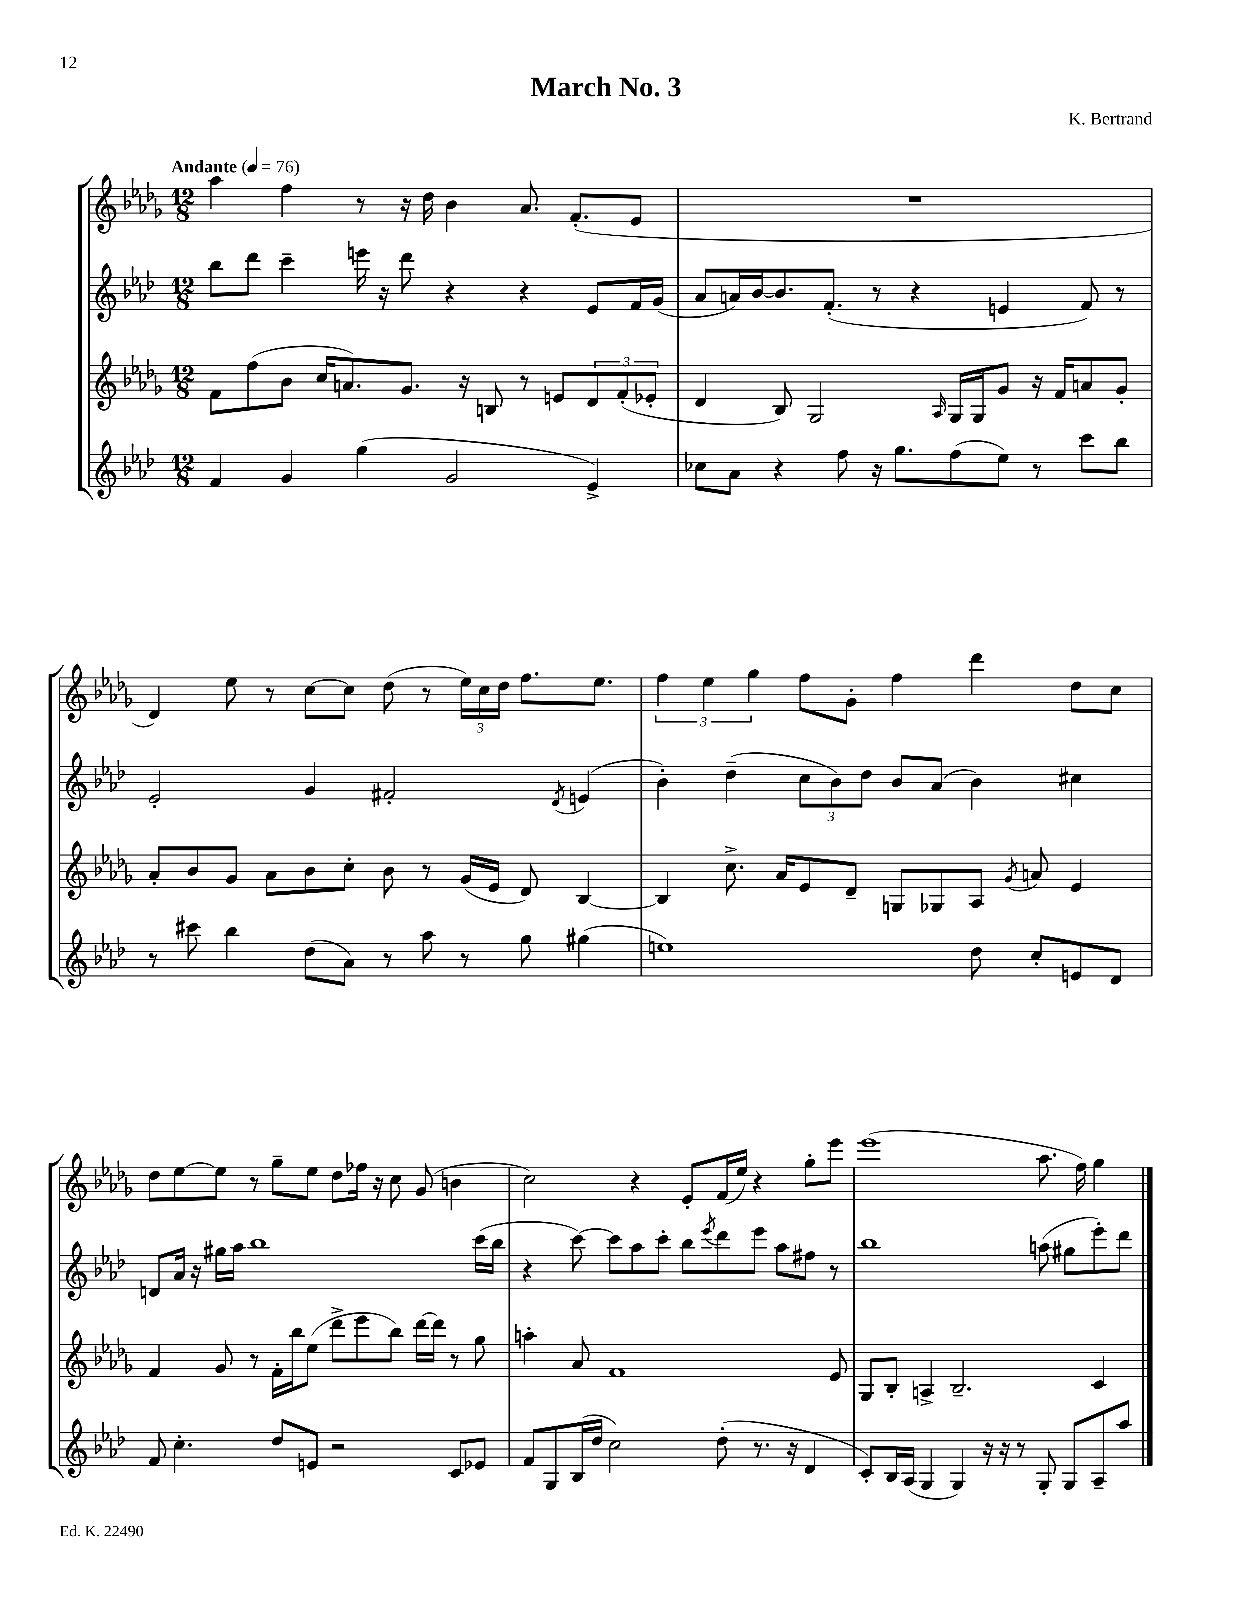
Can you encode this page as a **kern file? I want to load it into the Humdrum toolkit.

**kern	**kern	**kern	**kern
*part4	*part3	*part2	*part1
*staff4	*staff3	*staff2	*staff1
*clefG2	*clefG2	*clefG2	*clefG2
*k[b-e-a-d-]	*k[b-e-a-d-g-]	*k[b-e-a-d-]	*k[b-e-a-d-g-]
*M12/8	*M12/8	*M12/8	*M12/8
*MM76	*MM76	*MM76	*MM76
=1	=1	=1	=1
!	!	!	!LO:TX:a:B:t=Andante
4f/	8f\L	8bb-\L	4aa-\
.	(8ff\	8ddd-\J	.
4g/	8b-\J	4ccc~\	4ff\
.	16cc/KL	.	.
.	8.an/)	.	.
(4gg\	.	16eeen\	8r
.	.	16r	.
.	8.g-/J	8ddd-\	16r
.	.	.	16dd-\
2g/	.	4r	4b-\
.	16r	.	.
.	8Bn/	.	.
.	8r	4r	8.a-/
.	8en/L	.	.
.	.	.	(8.f'/L
4e-^/)	12d-/	8e-/L	.
.	(12f'/	.	.
.	.	16f/L	8e-/J
.	12e-X'/J	.	.
.	.	(16g/JJ	.
=2	=2	=2	=2
8cc-X\L	4d-/	8a-/L	1.r
8a-\J	.	16an/L)	.
.	.	[16b-/J	.
4r	8B-/)	8.b-/]	.
.	2G-/	.	.
.	.	(8.f'/J	.
8ff\	.	.	.
16r	.	8r	.
8.gg\L	.	.	.
.	.	4r	.
.	16qqA-/	.	.
(8ff\	16G-/LL	.	.
.	16G-/J	.	.
8ee-\J)	8g-/J	4en/	.
8r	16r	.	.
.	16f/KL	.	.
8ccc\L	8an/	8f/)	.
8bb-\J	8g-'/J	8r	.
!!LO:LB:g=z
=3	=3	=3	=3
8r	8a-'/L	2e-'/	4d-/)
8ccc#X\	8b-/	.	.
4bb-\	8g-/J	.	8ee-\
.	8a-\L	.	8r
(8dd-\L	8b-\	4g/	[8cc\L
8a-\J)	8cc'\J	.	8cc\J]
8r	8b-\	2f#X'/	(8dd-\
8aa-\	8r	.	8r
8r	(16g-/LL	.	24ee-\LL)
.	.	.	24cc\
.	16e-/JJ	.	.
.	.	.	24dd-\JJ
8gg\	8d-/)	.	8.ff\L
.	.	8qd-/	.
(4gg#X\	[4B-/	(4en/	.
.	.	.	8.ee-\J
=4	=4	=4	=4
1een)	4B-/]	4b-'\)	6ff\
.	.	.	6ee-\
.	8.cc^\	(4dd-~\	.
.	.	.	6gg-\
.	16a-/KL	.	.
.	8e-/	12cc\L	8ff\L
.	.	12b-\)	.
.	8d-~/J	.	8g-'\J
.	.	12dd-\J	.
.	8Gn/L	8b-/L	4ff\
.	8G-X/	(8a-/J	.
8dd-\	8A-/J	4b-\)	4ddd-\
.	8qg-/	.	.
8cc'/L	8an/	.	.
8en/	4e-/	4cc#X\	8dd-\L
8d-/J	.	.	8cc\J
!!LO:LB:g=z
=5	=5	=5	=5
8f/	4f/	8dn/L	8dd-\L
4.cc'\	.	16a-/Jk	[8ee-\
.	.	16r	.
.	8g-/	16gg#X\LL	8ee-\J]
.	.	16aa-\JJ	.
.	8r	1bb-	8r
8dd-/L	16f'\LL	.	8gg-~\L
.	16bb-\J	.	.
8en/J	(8ee-\J	.	8ee-\J
2r	8ddd-^\L	.	8dd-\L
.	8eee-\	.	16ff-X\Jk
.	.	.	16r
.	8bb-\J)	.	8cc\
.	[16ddd-\LL	.	(8g-/
.	16ddd-\JJ]	.	.
8c/L	8r	.	4bn\
8e-X/J	8gg-\	(16ccc\LL	.
.	.	16bb-\JJ	.
=6	=6	=6	=6
8f/L	4aan'\	4r	2cc\)
8G/	.	.	.
(16B-/L	8a-/	[8ccc\)	.
16dd-/JJ	.	.	.
2cc\)	1f	8ccc\L]	.
.	.	8aa-\	4r
.	.	8ccc'\J	.
.	.	8bb-\L	8e-'/L
.	.	8qeee-/	.
(8dd-'\	.	8ddd-\	(16f/L
.	.	.	16ee-/JJ)
8.r	.	8eee-\J	4r
.	.	8aa-\L	.
16r	.	.	.
4d-/	.	8ff#X\J	8gg-'\L
.	8e-/	8r	8eee-\J
=7	=7	=7	=7
8c'/L)	8G-/L	1bb-	(1eee-
16B-/L	8B-'/J	.	.
(16A-/JJ	.	.	.
4G/	4An^/	.	.
4G/)	2.B-~/	.	.
16r	.	.	.
16r	.	.	.
8r	.	.	.
8G'/	.	(8aan\	8.aa-\
8G/L	.	8gg#X\L	.
.	.	.	16ff\)
8A-~/	4c/	8eee-'\)	4gg-\
8aa-/J	.	8ddd-\J	.
==	==	==	==
*-	*-	*-	*-
